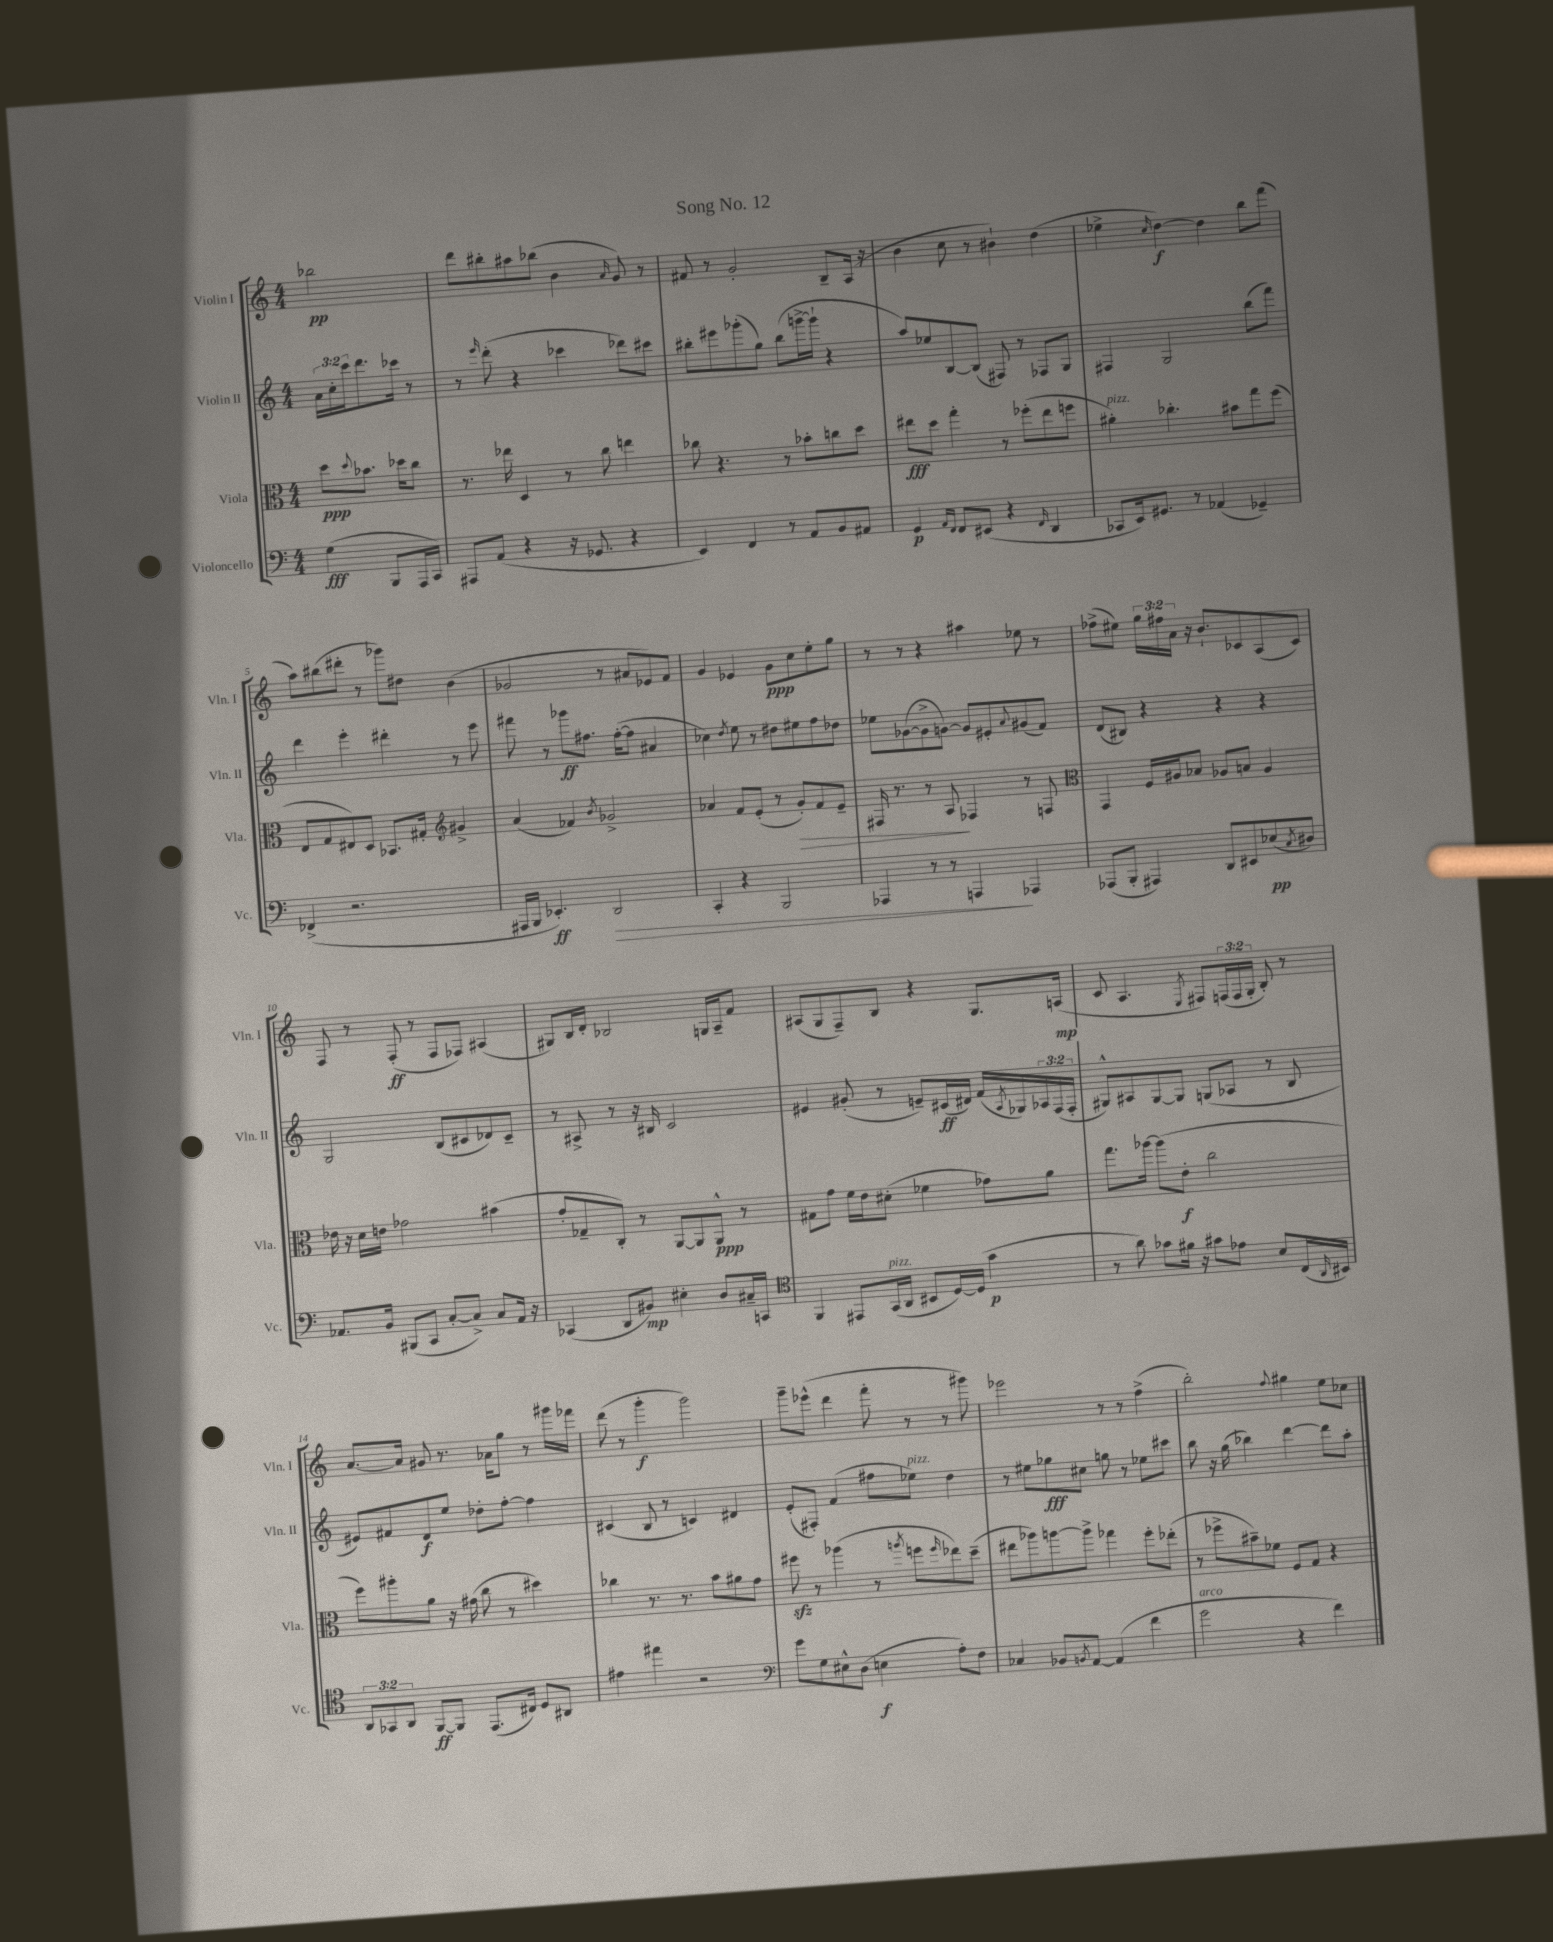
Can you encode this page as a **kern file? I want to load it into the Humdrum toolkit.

**kern	**kern	**kern	**kern
*staff4	*staff3	*staff2	*staff1
*clefF4	*clefC3	*clefG2	*clefG2
*k[]	*k[]	*k[]	*k[]
*M4/4	*M4/4	*M4/4	*M4/4
(4G\	8dd\L	24a\LL	2bb-\
.	.	24cc'\	.
.	.	24ccc\J	.
.	8qqdd/	.	.
.	8.b-\J	8.ddd\	.
8BBB/L	.	.	.
.	16dd-\LK	16ccc-\Jk	.
16AAA/L	8cc\J	8r	.
16CC/JJ)	.	.	.
=	=	=	=
8AAA#/L	8.r	8r	8ddd\L
.	.	16qqeee/	.
(8AA/J	.	(8ddd'\	8bb#'\
.	16ee-\	.	.
4r	4D/	4r	8aa#\
.	.	.	(8bb-\J
16r	8r	4ccc-\	4b\
8.GG-/	.	.	.
.	8cc\	.	.
.	.	.	16qqa/
4r	4ee\	8ddd-\L)	8g/)
.	.	8ccc#\J	8r
=	=	=	=
4EE/)	8cc-\	8bb#'\L	8f#/
.	4.r	8eee#\	8r
4FF/	.	(8ggg-'\	2g'/
.	.	8gg\J)	.
8r	8r	(8bb#\L	.
8AA/L	8b-'\L	[16ggg^\L	.
.	.	16ggg`\]JJ	.
8BB/	8cc\	4r	8B~/L
8AA#/J	8dd\J	.	(16A/Jk
.	.	.	16r
=	=	=	=
4GG/	8ee#\L	8aa/L)	4b\
.	8dd\J	8ee-/	.
16qqAA/LL	.	.	.
16qqFF/JJ	.	.	.
8FF/L	4gg'\	[8B/	8cc\
(8EE#/J	.	(8B/]J	8r
4r	8r	8F#/)	4b#`\)
.	(8ff-'\L	8r	.
16qqFF/	.	.	.
4DD/	8ee#\	8F-/L	(4dd\
.	8ff\J	8G/J	.
=	=	=	=
8CC-/L	4a#'\)	4F#/	4ee-^\
16EE/k)	.	.	.
8.GG#/J	.	.	.
.	.	.	16qqcc/
.	4.cc-'\	2G/	[4dd\)
8r	.	.	.
(4AA-/	.	.	4dd\]
.	8b#\L	.	.
4GG-~/)	8gg\	(8bb\L	8bb\L
.	(8ff\J	8fff\J)	(8fff\J
=	=	=	=
(4FF-^/	8E/L	4ddd\	8aa\L)
.	8G/	.	(8bb#\
2.r	8E#/)	4eee'\	8ddd#'\J
.	8D/J	.	8r
.	8.BB-/L	4ddd#'\	8ggg-\L)
.	.	.	8dd#\J
.	16G#'/Jk	.	.
*	*clefG2	*	*
.	4g#^/	8r	(4b\
.	.	8eee\	.
=	=	=	=
16AAA#/LL	(4a/	8fff#\	2g-/
16BBB/JJ	.	.	.
4.EE-'/)	.	8r	.
.	4f-/)	8ggg-\L	.
.	.	8.ff#\J	.
.	8qb/	.	.
2DD/	2g-^/	.	8r
.	.	([16ff#'\LK	.
.	.	8ff#\]J	8a#/L
.	.	4a#/	8e-/)
.	.	.	8f/J
=	=	=	=
4CC'/	4a-/	4cc-\)	4g/
.	.	8qdd/	.
4r	8f/L	8ee\	4e-/
.	(8e'/J	8r	.
2BBB/	8r	8dd#\L	8g\L
.	8g'/L)	8ee#\	8cc\
.	8f/	8ff\	8ee'\
.	8e~/J	8dd-\J	8gg\J
=	=	=	=
4AAA-/	16F#/	8ee-\L	8r
.	8.r	.	.
.	.	([8g-\	8r
8r	8r	8g-^\]	4r
8r	8A/	[8g\J)	.
4AAA/	4F-/	8g/]L	4aa#\
.	.	8e#'/	.
.	.	8qqa/	.
4AAA-/	8r	(8g#/	8ee-\
.	8F/	8f/J)	8r
=	=	=	=
*	*clefC3	*	*
(8AAA-/L	4GG/	(8d/L	(8ff-^\L
8BBB'/J	.	8B#/J)	8ee#\J)
4AAA#/)	16F/LL	4r	24gg\LL
.	.	.	24ff#\
.	16A#/J	.	.
.	.	.	24a\JJ
.	8B-/J	.	16r
.	.	.	8.b`/L
8DD/L	8A-/L	4r	.
8EE#/	8B/J	.	8c-/
(8E-/	4A-/	4r	(8A/
8qC/	.	.	.
8D#/J)	.	.	8c-/J)
=	=	=	=
8.AA-/L	16e-\	2G/	8F/
.	16r	.	.
.	16d\LL	.	8r
16BB/Jk	16e\JJ	.	.
(8BBB#/L	2g-\	.	(8F'/
8CC/J	.	.	8r
[8C'/L	.	(8B/L	8F/L
8C^/]J)	.	8c#/	8F-/J)
8C/L	(4b#\	8d-/)	(4A#/
16AA-/Jk	.	8c#~/J	.
16r	.	.	.
=	=	=	=
(4CC-/	8g'/L	8r	8G#/L)
.	8G-~/	8A#^/	16B/L
.	.	.	16d'/JJ
8DD/L	8C'/J)	8r	2B-/
8BB#/J)	8r	16r	.
.	.	16B#/	.
4E#'\	[8AA/L	2c/	.
.	8AA/]	.	.
8D/L	8AA^^/J	.	16G/LL
.	.	.	16A~/J
16C#~/L	8r	.	8f/J
16CC/JJ	.	.	.
=	=	=	=
*clefC4	*	*	*
4FF/	8G#\L	4e#/	(8A#/L
.	8g\J	.	8G/
8EE#/L	16f\LL	(8g#'/	8F~/)
.	16e\J	.	.
(16GG/L	(8d#'\J	8r	8B/J
16AA/JJ	.	.	.
8BB#/L	4f-\	8e~/L)	4r
[16D/L)	.	(16c#/L	.
(16D/]JJ	.	16d#/JJ)	.
4g\	8g-\L)	(16f/LL	8.G/L
.	.	8qA/	.
.	.	16G-/)	.
.	8a\J	24A-/	.
.	.	(24F/	.
.	.	.	(16A/Jk
.	.	24F'/JJ	.
=	=	=	=
8r	8.gg\L	8G#^^/L)	8c/
8a\)	.	8A#/	4.A/
.	[16aa-\Jk	.	.
8g-\L	(8aa-\]L	[8G#/	.
16f#\Jk	8e'\J	8G#/]J	.
16r	.	.	.
.	.	.	8qE/
8g#\L	2cc\	(8G/L	8F#/L)
8e-\J	.	8A-/J	(24F/L
.	.	.	24F/
.	.	.	24G'/JJ
8B/L	.	8r	8B'/)
(16C/L	.	8B/	8r
16qqAA/	.	.	.
16BB#/JJ)	.	.	.
=	=	=	=
12AA/L	8ff\L)	8e#/L)	[8.a/L
12GG-/	.	.	.
.	8aa#'\	8f#/	.
12AA/J	.	.	.
.	.	.	16a/]Jk
[8FF/L	8a\J	8d/	8g#/
8FF/]J	16r	8ee/J	8.r
.	(16g#\	.	.
(8.EE/L	8cc\	8dd-'\L	.
.	.	.	16a-\LK
.	8r	[8ff'\J	8gg\J
16C#/Jk)	.	.	.
8D/L	4dd#\)	4ff\]	8r
8AA#/J	.	.	16ggg#\LL
.	.	.	16fff-\JJ
=	=	=	=
4e#\	4cc-\	(4c#/	(8ddd\
.	.	.	8r
4ee#\	8.r	8B/	4ggg'\
.	.	8r	.
.	8.r	.	.
2r	.	4c/)	2ggg\)
.	8b\L	.	.
.	8a#\	4d#/	.
.	8g\J	.	.
=	=	=	=
*clefF4	*	*	*
8g\L	8ff#\	(8e'/L	8ggg~\L
8G\	8r	8F#'/J)	(8eee-^^\J
8E#^^\	(4aa-\	(4f/	4ddd\
(8D\J	.	.	.
4E\	8r	8ff#\L	8fff'\
.	8qaa/	.	.
.	8ff\L	8ee-\J)	8r
.	16qqff/	.	.
8A'\L)	8ee-\)	4dd\	8r
8F\J	(8dd~\J	.	8ggg#\)
=	=	=	=
4C-/	8ee#\L	8r	2eee-\
.	8aa-\)	8ee#\L	.
8BB-/L	[8aa\	8gg-\	.
8qBB/	.	.	.
[8AA/J	8aa^\]J	8cc#\J	.
(4AA/]	4gg-\	8gg\	8r
.	.	8r	8r
4f\	8ff'\L	8ee-\L	(4ff^\
.	(8ee-'\J	8ccc#\J	.
=	=	=	=
2g\	8r	8bb\	2bb'\)
.	8ff-^\L	16r	.
.	.	(16gg\	.
.	8b#~\)	4bb-\)	.
.	8f-\J	.	.
.	.	.	8qqff/
4r	8F/L	[4ddd\	4gg#\
.	8G/J	.	.
4f\)	4r	8ddd\]L	8ee\L
.	.	8aa'\J	8cc-\J
==	==	==	==
*-	*-	*-	*-
